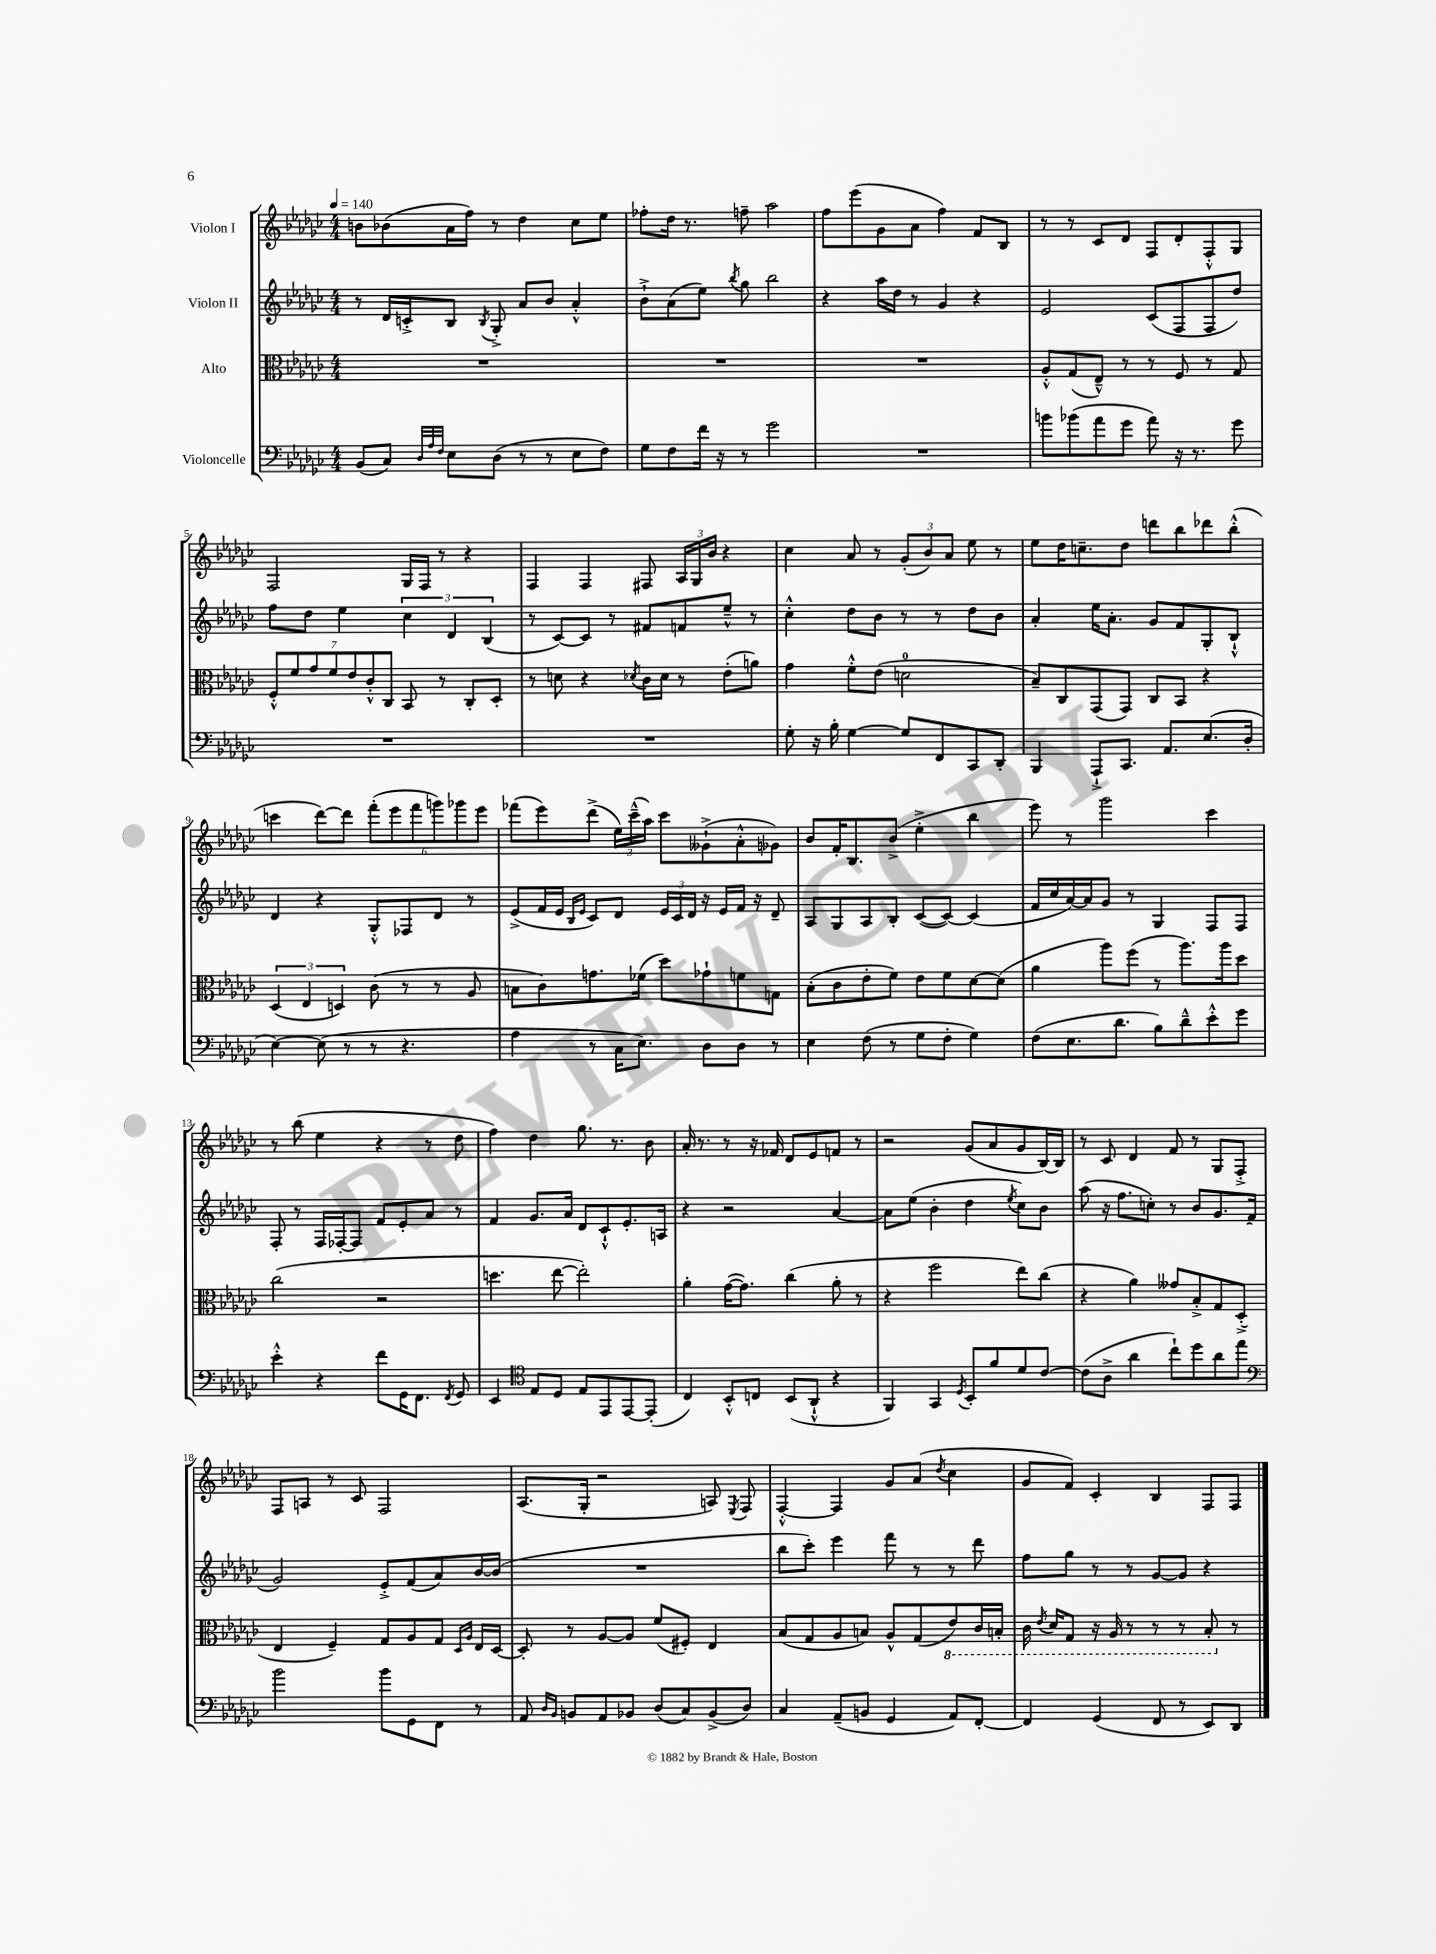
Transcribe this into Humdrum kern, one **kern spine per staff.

**kern	**kern	**kern	**kern
*staff4	*staff3	*staff2	*staff1
*clefF4	*clefC3	*clefG2	*clefG2
*k[b-e-a-d-g-c-]	*k[b-e-a-d-g-c-]	*k[b-e-a-d-g-c-]	*k[b-e-a-d-g-c-]
*M4/4	*M4/4	*M4/4	*M4/4
*MM140	*MM140	*MM140	*MM140
(8BB-/L	1r	8r	8b\L
8C-/J)	.	16d-/LL	(8b-\
.	.	16c'^/J	.
32qqD-/LLL	.	.	.
32qqA-/	.	.	.
32qqF/JJJ	.	.	.
8E-\L	.	8B-/J	16a-\L
.	.	.	16ff\JJ)
.	.	8qB-/	.
(8D-\J	.	8G-'^/	8r
8r	.	8a-/L	4dd-\
8r	.	8b-/J	.
8E-\L	.	4a-'^^/	8cc-\L
8F\J)	.	.	8ee-\J
=	=	=	=
8G-\L	1r	8b-`^\L	8ff-'\L
8F\	.	(8a-\	16dd-\Jk
.	.	.	8.r
16f\Jk	.	8ee-\J)	.
16r	.	.	.
.	.	8qbb-/	.
8r	.	8gg-\	8ff~\
2g-\	.	2bb-\	2aa-\
=	=	=	=
1r	1r	4r	8ff\L
.	.	.	(8eee-\
.	.	16aa-\LL	8g-\
.	.	16dd-\JJ	.
.	.	8r	8a-\J
.	.	4g-/	4ff\)
.	.	4r	8f/L
.	.	.	8B-/J
=	=	=	=
8b\L	8A-'^^/L	2e-/	8r
(8b-\	(8G-/	.	8r
8a-\	8E-~^^/J)	.	8c-/L
8g-\J	8r	.	8d-/J
8a-\)	8r	(8c-/L	8F/L
16r	8F/	8F/	8d-'/
8.r	.	.	.
.	8r	8F/	8F'^^/
8g-\	8G-/	8dd-/J)	8G-/J
=	=	=	=
1r	14F'^^/L	8ff\L	2F/
.	14f/	.	.
.	.	8dd-\J	.
.	14g-/	.	.
.	14f/	.	.
.	.	4ee-\	.
.	14e-/	.	.
.	14c-'^^/	.	.
.	14C-/J	.	.
.	8BB-/	6cc-\	16G-/LL
.	.	.	16F/JJ
.	8r	.	8r
.	.	6d-/	.
.	8C-'/L	.	4r
.	.	(6B-/	.
.	8D-'/J	.	.
=	=	=	=
1r	8r	8r	4F/
.	8d\	[8c-/L)	.
.	4r	8c-/]J	4F/
.	.	8r	.
.	8qd-/	.	.
.	16c-\LL	8f#/L	8F#/
.	16d-\JJ	.	.
.	8r	8f/	24A-/LL
.	.	.	24G-/
.	.	.	24b-/JJ
.	(8e-'\L	8ee-~^^/J	4r
.	8a\J)	8r	.
=	=	=	=
8G-'\	4g-\	4cc-'^^\	4cc-\
16r	.	.	.
16B-'\	.	.	.
[4G-\	8f'^^\L	8dd-\L	8a-/
.	(8e-\J	8b-\J	8r
8G-/]L	2d\	8r	(12g-'/L
.	.	.	12b-/)
8FF/	.	8r	.
.	.	.	12a-/J
8CC-/	.	8dd-\L	8ee-\
8DD-'/J	.	8b-\J	8r
=	=	=	=
4BBB-/	8B-~/L)	4a-'/	8ee-\L
.	8C-/	.	16dd-\K
.	.	.	8.cc~\
8AAA-`^/L	(8GG-/	16ee-\LK	.
.	.	8.a-'\J	.
8.CC-/J	8GG-/J)	.	8dd-\J
.	8C-/L	8g-/L	8ddd\L
8.AA-/L	.	.	.
.	8BB-/J	8f/	8bb-\
(8.E-/	4r	8G-'/	8ddd-\
.	.	8B-`^^/J	(8bb-'^^\J
16D-'/Jk	.	.	.
=	=	=	=
[4E-\)	(6D-/	4d-/	4ccc\
.	6E-/	.	.
(8E-\]	.	4r	[8ddd-\L)
.	6D/)	.	.
8r	.	.	8ddd-\]J
8r	(8c-\	8G-'^^/L	(12fff'\L
.	.	.	12eee-\
4.r	8r	8F-/	.
.	.	.	12fff\
.	8r	8d-/J	12ggg\)
.	.	.	12ggg-\
.	8A-/	8r	.
.	.	.	12eee-\J
=	=	=	=
4A-\	8B\L	(8e-^/L	(8fff-\L
.	8c-\)	16f/L	8eee-\)
.	.	16e-/JJ	.
.	.	16qqB-/LL	.
.	.	16qqe-/JJ	.
8r	8.g\	8c-/L)	(8ddd-^\J
16C-\LK	.	8d-/J	24ee-\LL)
.	.	.	(24ccc-~^^\
8.E-\J)	(16f-\Jk	.	.
.	.	.	24aa-\JJ)
.	8dd-\L)	24e-/LL	8ccc-\L
.	.	24c-/	.
.	.	24d-/JJ	.
8D-\L	8g-`\	16r	(8g--`^\
.	.	16e-/LL	.
8D-\J	8f\	16f/JJ	8a-'^^\
.	.	16r	.
8r	8G\J	8d-~/	8g-\J)
=	=	=	=
4E-\	(8B-'\L	8A-/L	8b-/L
.	8c-\	8G-/	16f'/K
.	.	.	8.B-/
(8F\	8e-'\	8A-/	.
8r	8f\J)	8B-'/J	(8b-^/J
8G-\L	8e-\L	([8c-/L	4ee-'^\
8F'\J	8f\	8c-/_J)	.
4G-\)	[8d-\	(4c-/]	4bb-\
.	(8d-\]J	.	.
=	=	=	=
(8F\L	4a-\	16f/LL	8eee-\)
.	.	16cc-/	.
8.E-\	.	[16a-/)	8r
.	.	16a-/]J	.
.	8aa-\L)	8g-/J	2ggg-\
8.d-\J	.	.	.
.	(8ff\J	8r	.
8B-\L)	8r	4G-/	.
8d-~^^\	8.aa-\L)	.	.
8e-'^^\	.	8F/L	4ccc-\
.	16aa-\k	.	.
8g-\J	8dd-\J	8F/J	.
=	=	=	=
4e-'^^\	(2cc-\	8F'/	8r
.	.	8r	(8bb-\
4r	.	16F/LL	4ee-\
.	.	[16F-'/J	.
.	.	8F-/]J	.
8f\L	2r	8f/L	4r
16GG-\K	.	8e-'/	.
8.FF\J	.	.	.
.	.	8a-/J	8r
8qFF/	.	.	.
8GG-/	.	8r	8dd-\
=	=	=	=
4EE-/	4.dd\	4f/	4ff\)
*clefC4	*	*	*
8E-/L	.	8.g-/L	4dd-\
8D-/J	[8ee-\	.	.
.	.	16a-/Jk	.
8E-/L	2ee-'\])	8d-/L	8.gg-\
8EE-/	.	8c-`^^/	.
.	.	.	8.r
[8EE-/	.	8.e-'/	.
(8EE-'/]J	.	.	8b-\
.	.	16A/Jk	.
=	=	=	=
4C-/)	4a-'\	4r	16a-'/
.	.	.	8.r
8BB-'^^/L	([16g-\LK	2r	8r
.	8.g-\]J)	.	.
8C/J	.	.	16r
.	.	.	16f-/
(8BB-/L	(4cc-\	.	8d-/L
8AA-`^^/J	.	.	8e-/
4r	8a-'\	[4a-/	8f/J
.	8r	.	8r
=	=	=	=
4FF/)	4r	8a-\]L	2r
.	.	(8ee-\J	.
4GG-/	2ff\	4b-'\	.
8qD-/	.	.	.
8BB-'/L	.	4dd-\	(8g-/L
8f/	.	.	8a-/
.	.	8qee-/	.
8d-/	8ee-\L)	8cc-\L)	8g-/
[8c-/J	(8cc-\J	8b-\J	[16B-/L)
.	.	.	16B-/]JJ
=	=	=	=
(8c-\]L	4r	(8aa-\	8r
8A-^\J	.	16r	8c-/
.	.	8.ff\L	.
4a-\	4a-\)	.	4d-/
.	.	8cc'\J)	.
8cc-`\L)	8g--/L	8r	8f/
8dd-\	8B-'^/	8b-/L	8r
8a-\	8G-/	8.g-/	8G-/L
8ee-\J	(8D-'^/J	.	8F'^/J
.	.	(16f/Jk	.
=	=	=	=
*clefF4	*	*	*
2b-\	4E-/	2g-/)	8F/L
.	.	.	8A/J
.	4F~/)	.	8r
.	.	.	8c-/
8b-\L	8G-/L	8e-'^/L	2F/
8GG-\	8A-/	(8f/	.
8FF\J	8G-/J	8a-/)	.
.	16qqD-/LL	.	.
.	16qqA-/JJ	.	.
8r	16E-/LL	[16b-/L	.
.	[16D-/JJ	(16b-/]JJ	.
=	=	=	=
8AA-/	8D-'/]	1r	(8.A-/L
16qqD-/LL	.	.	.
16qqBB-/JJ	.	.	.
8BB/L	8r	.	.
.	.	.	16G-'/Jk
8AA-/	[8A-/L	.	2r
8BB-/J	8A-/]J	.	.
(8D-/L	(8f/L	.	.
8C-/)	8F#'/J)	.	.
(8BB-^/	4E-/	.	8A/)
.	.	.	8qE-/
8D-/J)	.	.	8F/
=	=	=	=
4C-/	(8B-/L	8bb-\L	[4F'^^/
.	8G-/	8ccc-'\J)	.
(8AA-~/L	8A-/	4eee-\	4F/]
8BB/J	8B/J)	.	.
4GG-/	8A-^^/L	8fff\	8g-/L
.	(8G-/	8r	(8a-/J
.	.	.	8qdd-/
8AA-/L)	8E-/)	8r	4cc-\
[8FF'/J	16C-/L	8ddd-\	.
.	16BB'/JJ	.	.
=	=	=	=
4FF/]	16C-\	8ff\L	8g-/L
.	8qE-/	.	.
.	16D-/LK	.	.
.	8GG-/J	8gg-\J	8f/J)
(4GG-/	16r	8r	4c-'/
.	16AA-/	.	.
.	8r	8r	.
8FF/	8r	[8g-/L	4B-/
8r	8r	8g-/]J	.
8EE-/L)	8BB-'/	4r	8F/L
8DD-/J	8r	.	8F/J
==	==	==	==
*-	*-	*-	*-
